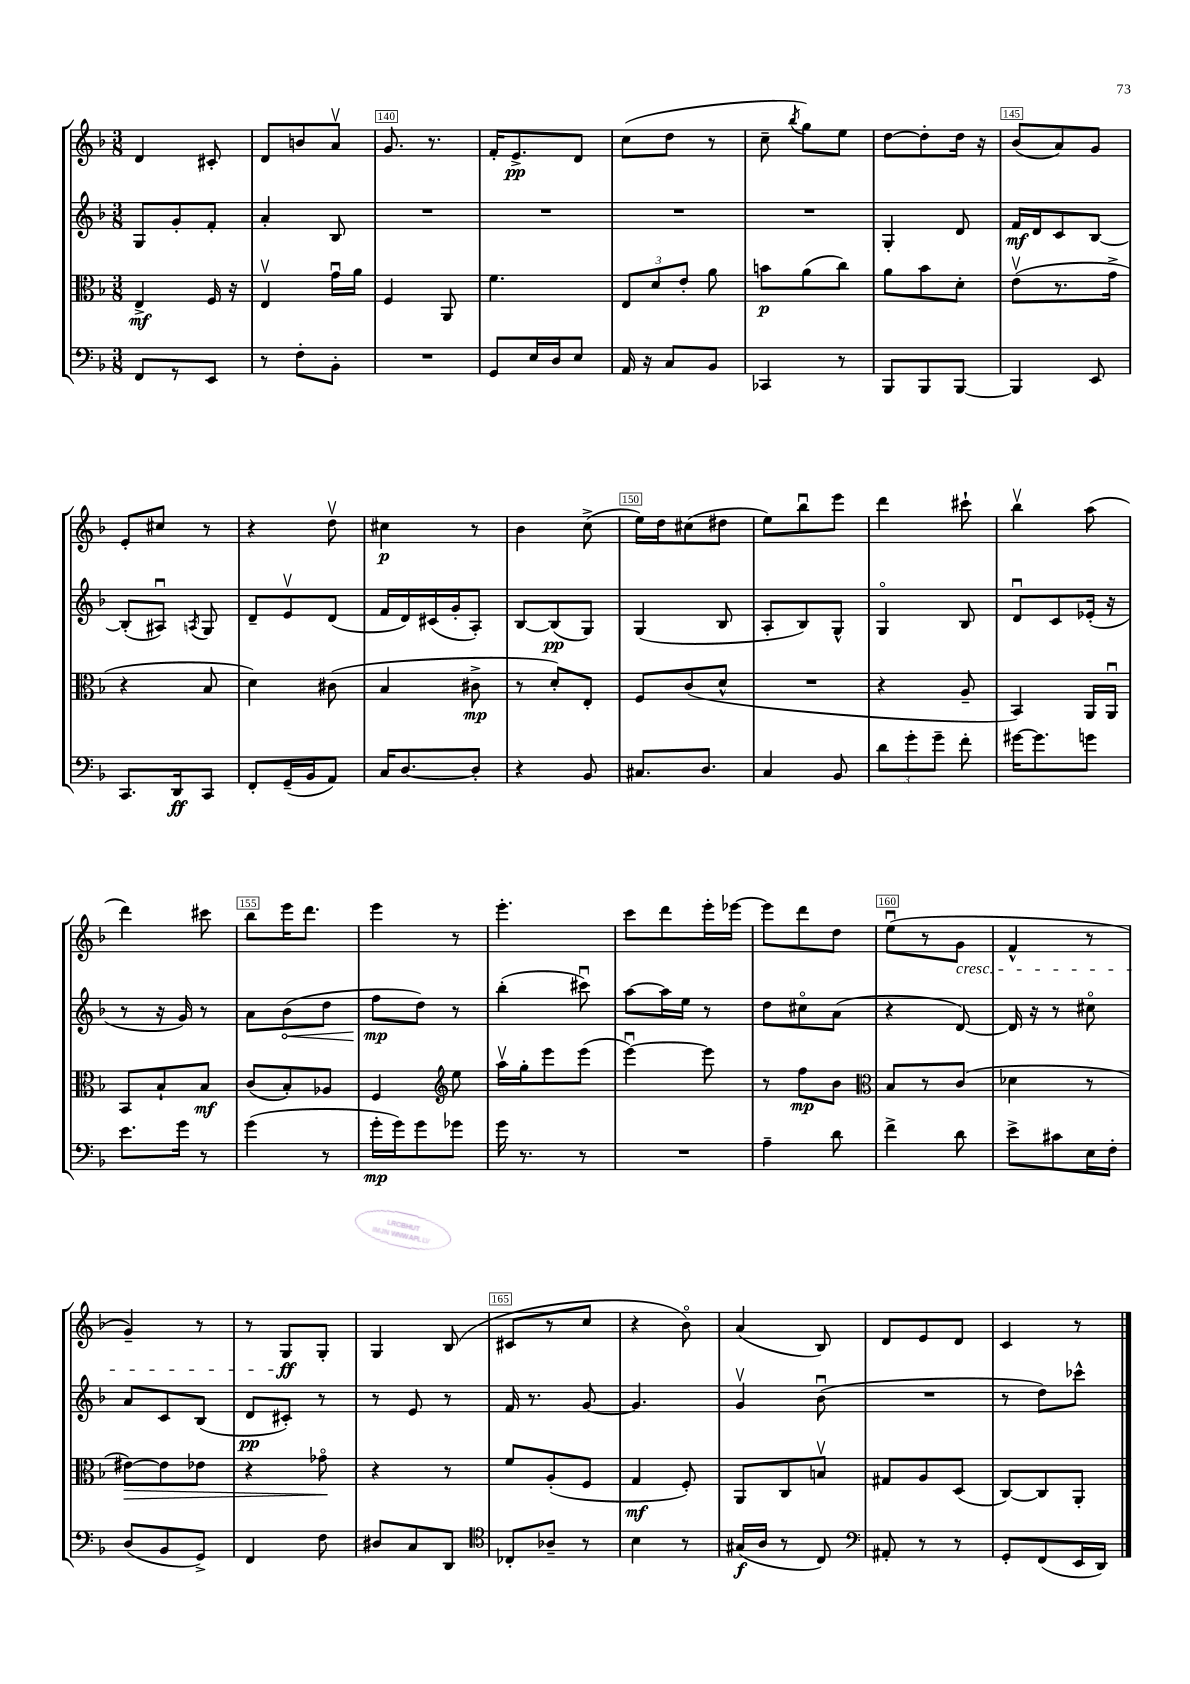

**kern	**kern	**kern	**kern
*staff4	*staff3	*staff2	*staff1
*clefF4	*clefC3	*clefG2	*clefG2
*k[b-]	*k[b-]	*k[b-]	*k[b-]
*M3/8	*M3/8	*M3/8	*M3/8
8FF	4E^	8G	4d
8r	.	8g'	.
8EE	16F	8f'	8c#'
.	16r	.	.
=	=	=	=
8r	4Ev	4a'	8d
8F'	.	.	8b
8BB-'	16gu	8B-	8av
.	16a	.	.
=	=	=	=
4.r	4F	4.r	8.g
.	.	.	8.r
.	8AA	.	.
=	=	=	=
8GG	4.f	4.r	16f'
.	.	.	8.e^
16E	.	.	.
16D	.	.	.
8E	.	.	8d
=	=	=	=
16AA	12E	4.r	(8cc
16r	.	.	.
.	12d	.	.
8C	.	.	8dd
.	12e'	.	.
8BB-	8a	.	8r
=	=	=	=
4CC-	8b	4.r	8cc~
.	.	.	8qbb-
.	(8a	.	8gg)
8r	8cc)	.	8ee
=	=	=	=
8BBB-	8a	4G'	[8dd
8BBB-	8b-	.	8dd']
[8BBB-	8d'	8d	16dd
.	.	.	16r
=	=	=	=
4BBB-]	(8ev	16f	(8b-
.	.	16d	.
.	8.r	8c	8a)
8EE	.	[8B-	8g
.	16g^	.	.
=	=	=	=
8.CC	4r	(8B-']	8e'
.	.	8A#u)	8cc#
16DD	.	.	.
.	.	8qA	.
8CC	8B-	8G	8r
=	=	=	=
8FF'	4d)	8d~	4r
(16GG~	.	8ev	.
16BB-	.	.	.
8AA)	(8c#	(8d	8ddv
=	=	=	=
16C	4B-	16f	4cc#
[8.D	.	16d)	.
.	.	(16c#	.
.	.	16g'	.
8D']	8c#^	8A')	8r
=	=	=	=
4r	8r	[8B-	4b-
.	8d')	(8B-]	.
8BB-	8E'	8G)	(8cc^
=	=	=	=
8.C#	8F	(4G	16ee)
.	.	.	16dd
.	(8c	.	(8cc#
8.D	.	.	.
.	8d^^	8B-	8dd#
=	=	=	=
4C	4.r	8A'	8ee)
.	.	8B-)	8bb-u
8BB-	.	8G^^	8eee
=	=	=	=
12d	4r	4Go	4ddd
12g'	.	.	.
12g~	.	.	.
8f'	8A~	8B-	8ccc#`
=	=	=	=
[16g#	4BB-)	8du	4bb-v
8.g#]	.	.	.
.	.	8c	.
8g	16AA	(16e-'	(8aa
.	16AAu	16r	.
=	=	=	=
8.e	8BB-	8r	4ddd)
.	8B-`	16r	.
16g	.	16g)	.
8r	8B-	8r	8ccc#
=	=	=	=
(4g	(8c	8a	8bb-
.	8B-')	(8b-	16eee
.	.	.	8.ddd
8r	8A-	8dd	.
=	=	=	=
16g'	4F	8ff	4eee
16g)	.	.	.
8g	.	8dd)	.
*	*clefG2	*	*
8g-	8ee	8r	8r
=	=	=	=
16g	16aav	(4bb-'	4.eee'
8.r	16gg'	.	.
.	8eee	.	.
8r	(8eee	8ccc#u)	.
=	=	=	=
4.r	[4eeeu)	[8aa	8ccc
.	.	16aa]	8ddd
.	.	16ee	.
.	8eee]	8r	16eee'
.	.	.	[16eee-
=	=	=	=
4A~	8r	8dd	8eee-]
.	8ff	8cc#o	8ddd
8d	8b-	(8a	8dd
=	=	=	=
*	*clefC3	*	*
4f^	8B-	4r	(8eeu
.	8r	.	8r
8d	(8c	[8d)	8g
=	=	=	=
8e^	4d-	16d]	4f^^
.	.	16r	.
8c#	.	8r	.
16E	8r	8cc#o	8r
16F'	.	.	.
=	=	=	=
(8D	[8e#)	8a	4g~)
8BB-	8e#]	8c	.
8GG^)	8e-	(8B-	8r
=	=	=	=
4FF	4r	8d	8r
.	.	8c#')	8G
8F	8g-o	8r	8G'
=	=	=	=
8D#	4r	8r	4G
8C	.	8e	.
8DD	8r	8r	(8B-
=	=	=	=
*clefC4	*	*	*
8C-'	8f	16f	8c#
.	.	8.r	.
8A-~	(8A'	.	8r
8r	8F	[8g	8cc
=	=	=	=
4B-	4G	4.g]	4r
8r	8F')	.	8b-o)
=	=	=	=
(16G#	8AA	4gv	(4a
16A	.	.	.
8r	8C	.	.
8C)	8Bv	(8b-u	8B-)
=	=	=	=
*clefF4	*	*	*
8AA#'	8G#	4.r	8d
8r	8A	.	8e
8r	(8D	.	8d
=	=	=	=
8GG'	[8C)	8r	4c
(8FF	8C]	8dd)	.
16EE	8AA'	8ccc-^^	8r
16DD)	.	.	.
==	==	==	==
*-	*-	*-	*-
